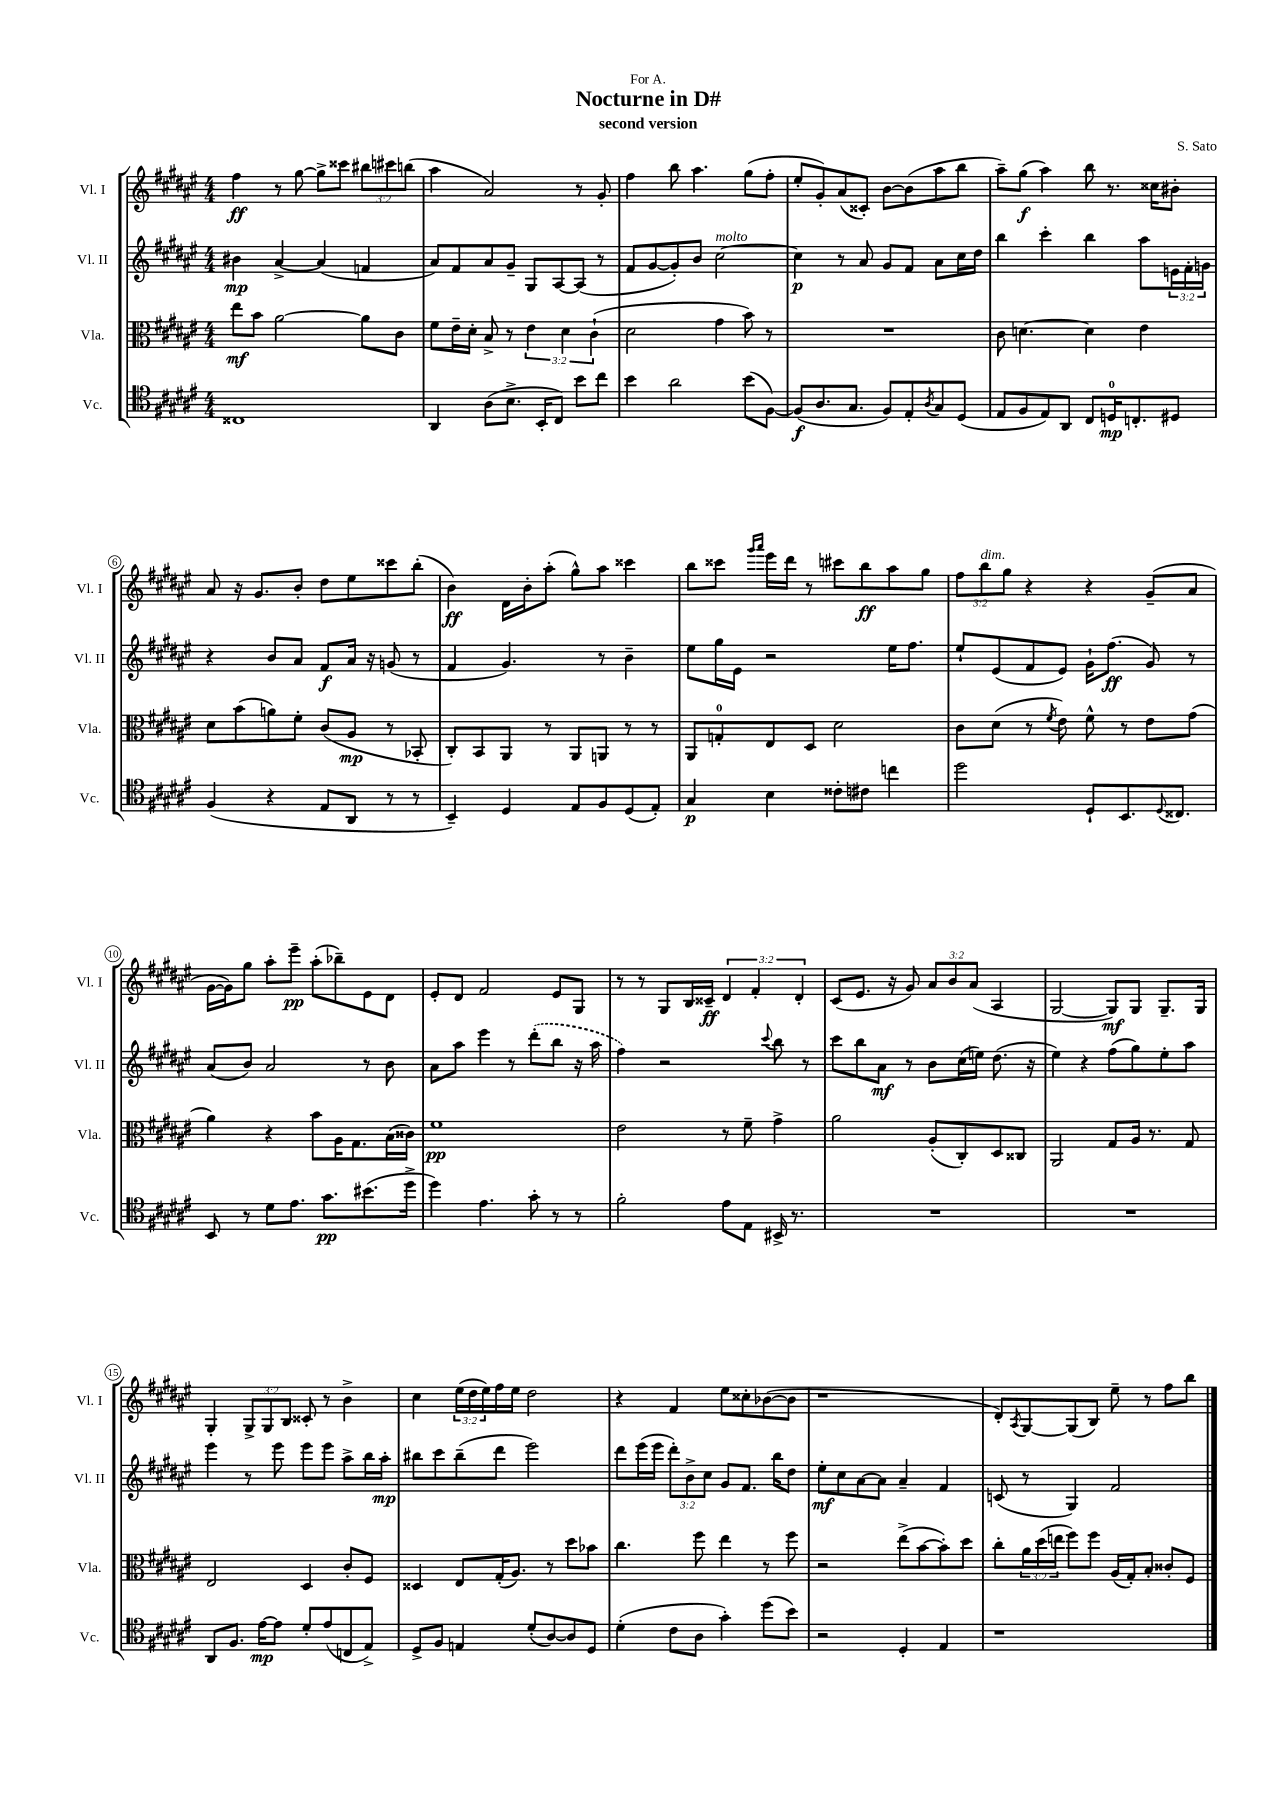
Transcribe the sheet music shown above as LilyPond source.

\header { title = "Nocturne in D#" composer = "S. Sato" subtitle = "second version" dedication = "For A." }
<<
\new StaffGroup <<
\new Staff = "s0" \with { instrumentName = "Vl. I" shortInstrumentName = "Vl. I" } {
    \clef treble \key fis \major \numericTimeSignature \time 4/4 \override Staff.TupletNumber.text = #tuplet-number::calc-fraction-text
    fis''4\ff r8 gis''8~ gis''8-> cisis'''8 \tuplet 3/2 { bis''8 cis'''8 b''8( } |
    ais''4 ais'2) r8 gis'8-. |
    fis''4 b''8 ais''4. gis''8( fis''8-. |
    eis''8-. gis'8-.) ais'8( cisis'8-.) b'8~ b'8( ais''8 b''8 |
    ais''8--) gis''8\f( ais''4) b''8 r8. cisis''16 bis'8-. |
    ais'8 r16 gis'8. b'8-. dis''8 eis''8 cisis'''8 b''8-.( |
    b'4\ff) dis'16 b'16-. ais''8-.( gis''8-^) ais''8 cisis'''4 |
    b''8 cisis'''8 \grace { gis'''16 ais'''16 } eis'''16 dis'''16 r8 cis'''8 b''8\ff ais''8 gis''8 |
    \tuplet 3/2 { fis''8 b''8^\markup { \italic "dim." } gis''8 } r4 r4 gis'8--( ais'8 |
    gis'16~ gis'16) gis''8 ais''8-. eis'''8--\pp ais''8-.( bes''8--) eis'8 dis'8 |
    eis'8-. dis'8 fis'2 eis'8 gis8 |
    r8 r8 gis8 b16 cisis'16--\ff \tuplet 3/2 { dis'4 fis'4-. dis'4-. } |
    cis'8( eis'8. r16 gis'8) \tuplet 3/2 { ais'8 b'8 ais'8( } ais4 |
    gis2~ gis8\mf) gis8 gis8.-- gis16 |
    gis4-. \tuplet 3/2 { gis8-> gis8 b8 } cisis'8-. r8 b'4-> |
    cis''4 \tuplet 3/2 { eis''16( dis''16 eis''16) } fis''16 eis''16 dis''2 |
    r4 fis'4 eis''8 cisis''8-. bes'8~( bes'8 |
    r1 |
    dis'8-.) \acciaccatura { ais8 } gis8~ gis8( b8) eis''8-- r8 fis''8 b''8 \bar "|." |
}
\new Staff = "s1" \with { instrumentName = "Vl. II" shortInstrumentName = "Vl. II" } {
    \clef treble \key fis \major \numericTimeSignature \time 4/4 \override Staff.TupletNumber.text = #tuplet-number::calc-fraction-text
    bis'4\mp ais'4~-> ais'4( f'4 |
    ais'8) fis'8 ais'8 gis'8-- gis8 ais8~ ais8( r8 |
    fis'8 gis'8~ gis'8-.) b'8 cis''2~^\markup { \italic "molto" } |
    cis''4\p r8 ais'8 gis'8 fis'8 ais'8 cis''16 dis''16 |
    b''4 cis'''4-. b''4 ais''8 \tuplet 3/2 { e'16 fis'16-. g'16 } |
    r4 b'8 ais'8 fis'8\f ais'16 r16 g'8( r8 |
    fis'4 gis'4.) r8 b'4-- |
    eis''8 gis''16 eis'16 r2 eis''16 fis''8. |
    eis''8-! eis'8( fis'8 eis'8) gis'16-! fis''8.\ff( gis'8) r8 |
    ais'8( b'8) ais'2 r8 b'8 |
    ais'8 ais''8 eis'''4 r8 \once \slurDashed dis'''8-.( b''8 r16 ais''16 |
    fis''4) r2 \appoggiatura { cis'''8 } b''8 r8 |
    cis'''8 b''8 ais'8\mf r8 b'8 cis''16( e''16) dis''8.( r16 |
    eis''4) r4 fis''8( gis''8) eis''8-. ais''8 |
    eis'''4 r8 eis'''8 eis'''8 eis'''8 ais''8-> b''16 ais''16-.\mp |
    bis''8 cis'''8 bis''8--( dis'''8 eis'''2) |
    dis'''8 eis'''16( eis'''16 \tuplet 3/2 { dis'''8-.) b'8-> cis''8 } gis'8 fis'8. b''16 dis''8 |
    eis''8-.\mf cis''8 ais'8~ ais'8 ais'4-- fis'4 |
    c'8( r8 gis4) fis'2 \bar "|." |
}
\new Staff = "s2" \with { instrumentName = "Vla." shortInstrumentName = "Vla." } {
    \clef alto \key fis \major \numericTimeSignature \time 4/4 \override Staff.TupletNumber.text = #tuplet-number::calc-fraction-text
    eis''8\mf b'8 ais'2~ ais'8 cis'8 |
    fis'8 eis'16-- dis'16-. b8-> r8 \tuplet 3/2 { eis'4 dis'4 cis'4-!( } |
    dis'2 gis'4 b'8) r8 |
    R1 |
    cis'8 d'4.~ d'4 eis'4 |
    dis'8 b'8( a'8) fis'8-. cis'8( ais8\mp r8 bes,8-. |
    cis8-.) b,8 ais,8 r8 ais,8 a,8 r8 r8 |
    ais,8 g8-0-. eis8 dis8 dis'2 |
    cis'8 dis'8( r8 \acciaccatura { fis'8 } eis'8) fis'8-^ r8 eis'8 gis'8( |
    ais'4) r4 b'8 ais16 gis8. b16( cisis'16) |
    fis'1\pp |
    eis'2 r8 fis'8-- gis'4-> |
    ais'2 ais8-.( cis8-.) dis8 cisis8 |
    ais,2 gis8 ais16 r8. gis8 |
    eis2 dis4 cis'8-. fis8 |
    disis4 eis8 gis16-.( ais8.) r8 dis''8 bes'8 |
    cis''4. fis''8 eis''4 r8 fis''8 |
    r2 eis''8->( b'8~ b'8-.) dis''8 |
    cis''8-. \tuplet 3/2 { ais'16 dis''16( e''16 } fis''8) fis''8 ais16( gis16-.) b8-. cisis'8-. fis8 \bar "|." |
}
\new Staff = "s3" \with { instrumentName = "Vc." shortInstrumentName = "Vc." } {
    \clef tenor \key fis \major \numericTimeSignature \time 4/4
    cisis1 |
    ais,4 ais8( b8.-> b,16-. cis8) b'8 cis''8 |
    b'4 ais'2 b'8( fis8~) |
    fis8\f( ais8. gis8. fis8) eis8-. \acciaccatura { ais8 } gis8 dis8( |
    eis8 fis8 eis8) ais,8 cis8 d16-0\mp c8.-. dis8 |
    fis4( r4 eis8 ais,8 r8 r8 |
    b,4--) dis4 eis8 fis8 dis8( eis8-.) |
    gis4\p b4 cisis'8-. cis'8 c''4 |
    dis''2 dis8-! b,8. \appoggiatura { dis8 } cisis8. |
    b,8 r8 dis'8 eis'8. gis'8.\pp bis'8.( dis''16-> |
    dis''4) eis'4. gis'8-. r8 r8 |
    fis'2-. eis'8 eis8 bis,16-> r8. |
    R1 |
    R1 |
    ais,8 fis8. eis'16~\mp eis'8 dis'8-. eis'8( c8 eis8->) |
    dis8-> fis8 e4 dis'8-.( ais8~) ais8 dis8 |
    dis'4-.( cis'8 ais8 gis'4-.) dis''8( b'8) |
    r2 dis4-. eis4 |
    r1 \bar "|." |
}
>>
>>
\layout { \context { \Score \override BarNumber.stencil = #(make-stencil-circler 0.1 0.3 ly:text-interface::print) } }
